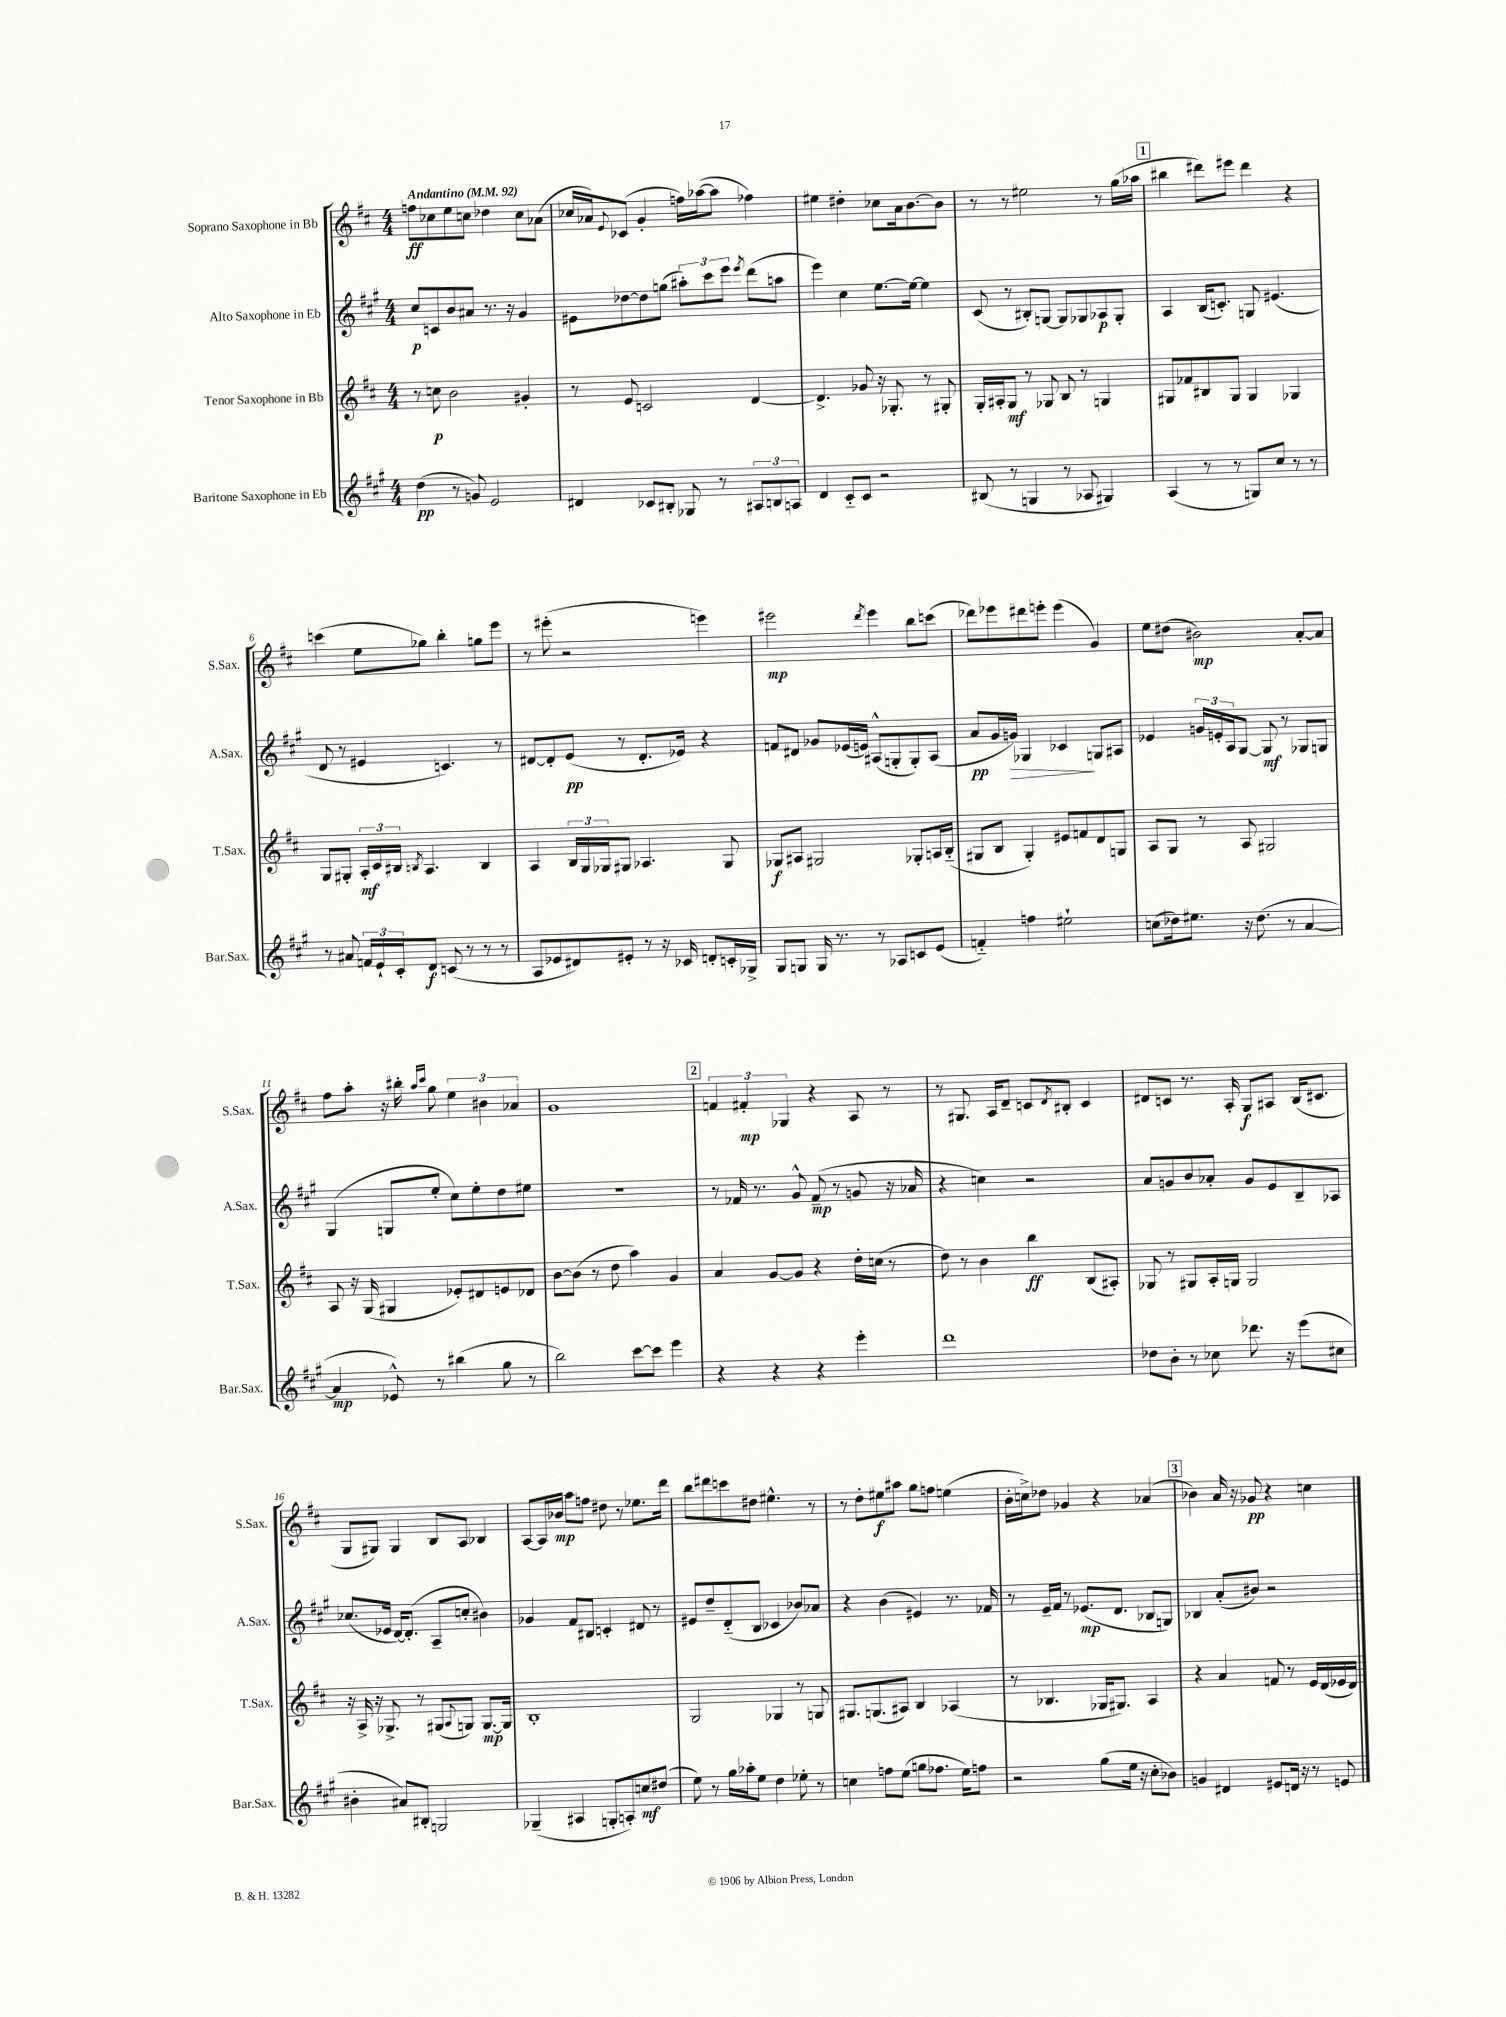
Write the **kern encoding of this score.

**kern	**kern	**kern	**kern
*staff4	*staff3	*staff2	*staff1
*clefG2	*clefG2	*clefG2	*clefG2
*k[f#c#g#]	*k[f#c#]	*k[f#c#g#]	*k[f#c#]
*M4/4	*M4/4	*M4/4	*M4/4
*MM92	*MM92	*MM92	*MM92
(4dd	8r	8cc#	8ff
.	8cc	8c	8cc-
8r	2b	8b	8ee
8g)	.	8a#	8cc
2e	.	8.r	4dd-
.	.	16r	.
.	4g#'	4g#	8cc
.	.	.	(8a-
=	=	=	=
4d#	8r	8e#	16cc-
.	.	.	16a-)
.	.	.	8qqe
.	8e	[8dd-	(8c-
8c-	2c	8dd-]	4g'
8B#'	.	(8gg	.
8G-	.	12aa#')	16ff)
.	.	.	([16aa-
.	.	12ccc#	.
8r	.	.	8aa-]
.	.	12eee	.
.	.	8qeee	.
12A#	[4d	(8ddd	4ff-)
12B	.	.	.
.	.	8aa	.
12A	.	.	.
=	=	=	=
4d	4.d^]	4eee)	4ee#
8c#'~	.	4cc#	4dd#'
8c#	8g-	.	.
2r	16r	[8.ee	8cc-
.	8.G-'	.	.
.	.	.	16a
.	.	16ee_	[8.b
.	8r	4ee]	.
.	8G#'	.	8b]
=	=	=	=
(8B#	16G'	(8c#	8r
.	16A#'	.	.
8r	8G	8r	8r
4G	8r	8B#')	2ee#
.	8G-	[8G	.
8r	8B	8G]	.
8A-	8r	8G-	.
4G#)	4G	8A-	8r
.	.	8G-'	(16gg
.	.	.	16aa-
=	=	=	=
(4A	8G#	4A	4bb#
.	8f-	.	.
8r	8B#	(16B	8ddd#)
.	.	8.c')	.
8r	8G#	.	8eee#
8G)	4G#	8G	4ddd#
8cc#	.	(4.e#	.
8r	4G-	.	4r
8r	.	.	.
=	=	=	=
8r	8G	8d	(4ccc
8a#	8G#'	8r	.
24f	24A'	4e#	8ee
24e`	24c#	.	.
24c#'	24B#	.	.
.	8qB	.	.
8d	4.A	.	8gg-)
(8c	.	4.c)	4bb'
8r	.	.	.
8r	4B	.	8gg
8r	.	8r	8eee
=	=	=	=
8A	4A	[8d#	8r
8e-	.	8d#']	(8eee#'
8d#)	24B	(8e	2r
.	24G	.	.
.	24G-	.	.
8e#'	8G#	8r	.
8r	4.A-	8.d#'	.
16r	.	.	.
16c-	.	16e-)	.
8d'	.	4r	4eee)
16c'	8G#	.	.
16G-^	.	.	.
=	=	=	=
8G#	8G-	8f	2eee#
8G	8A#	8d#	.
16G	2G#	8g-	.
8.r	.	.	.
.	.	(16e-	.
.	.	16e)	.
.	.	.	8qddd
8r	.	(8A#^^	4eee#
8A-	.	8G'	.
8c	8G-'	8G')	8bb
(8e	16A	(8A#	(8ccc
.	(16B'~	.	.
=	=	=	=
4f'~)	8G#	8a	8ddd-)
.	8B	16g#	8eee-
.	.	16g)	.
4ff	4G#')	4G-	8ddd#
.	.	.	8eee'
2ee#`	8e#	4c-	(4eee
.	8f	.	.
.	8d	8G	4g)
.	8G	8A#	.
=	=	=	=
(8cc	8A	4e-	8ee
16dd-)	8G	.	(8dd#
8.ee#	.	.	.
.	8r	24g	2b#)
.	.	24e'	.
.	.	24A	.
16r	8A	[8G#	.
(8.dd-	.	.	.
.	2G#	8G#]	.
8r	.	8r	.
[4a	.	8G-	[8a'
.	.	8G	8a]
=	=	=	=
4a]	8A	(4G#	8ff#
.	16r	.	8aa'
.	(16G	.	.
8e-^^)	4G#	8G	16r
.	.	.	16bb#'
.	.	.	16qqaa
.	.	.	16qqccc#
8r	.	8ee'	8gg
(4bb#	8e-')	8cc#)	6ee
.	8d#	8ee'	.
.	.	.	6b#
8gg#	8e	8dd	.
.	.	.	6a-
8r	8d-	8ee#	.
=	=	=	=
2bb)	[8b	1r	1g
.	(8b]	.	.
.	8r	.	.
.	8dd	.	.
[8ccc#	4aa)	.	.
8ccc#]	.	.	.
4eee	4g	.	.
=	=	=	=
4r	4a	8r	6f
.	.	16f-	.
.	.	.	6f#'
.	.	8.r	.
4r	[8g	.	.
.	.	.	6G-
.	8g]	8g#^^	.
4r	4r	(8f-~	4r
.	.	8r	.
4eee'	16dd'	8g	8A
.	(16cc	.	.
.	8r	16r	8r
.	.	16a-	.
=	=	=	=
1ddd	8dd)	4r	8r
.	8r	.	8.G#
.	4b	4cc)	.
.	.	.	16A
.	.	.	8d~
.	4bb	2r	8c
.	.	.	8qd
.	.	.	8B#'
.	(8B	.	4c
.	8A#')	.	.
=	=	=	=
8dd-	8G-	8a	8d#
8b'	8r	8g	8c
8r	8G#	8b	8.r
8cc-	16A'	8a-'	.
.	16G	.	16A'
8.ddd-	2G	8g	8G
.	.	8e	8A#
16r	.	.	.
(8eee	.	8B~	(16B
.	.	.	8.c#
8cc#	.	8A-	.
=	=	=	=
4b#'	16r	(8.cc-	8G
.	16A^	.	.
.	16r	.	8G#)
.	8.G-^	16e-	.
8a#)	.	[16d)	4G#
.	.	(8.d']	.
8B#'	8r	.	.
2G	(8G#	8A~	8B
.	8qqA	.	.
.	8G)	8cc'	8A
.	[8.G	4b#)	4B-
.	16G]	.	.
=	=	=	=
(4G-~	1B'	4g-	[8A
.	.	.	16A]
.	.	.	16b-
4A#	.	8f#	8aa
.	.	8B#	8ff
8G'	.	4c'	8dd#
8A')	.	.	8r
8cc	.	8d#	8.ee-
(8dd#	.	8r	.
.	.	.	16ddd
=	=	=	=
8ee)	2G	8e#	8bb
8r	.	8dd~	8ddd#
16gg#	.	(8d'~	8ccc
16aa-'	.	.	.
8ee	.	8B	8dd#
4dd	4G-	4c-	4.ee#^^
8ee-'	8r	8b-)	.
8r	8G	8a-	8r
=	=	=	=
4cc	8.G#	4r	8r
.	.	.	8dd'
.	(8.G	.	.
8ff	.	(4b	8ee#
(8ee	8A#)	.	8aa#
8gg	4B	4e#)	8gg
8.ff-	.	.	8ff
.	(4A-	8.r	(4ee
16ee)	.	.	.
8ff	.	.	.
.	.	16f-	.
=	=	=	=
2r	8r	8r	16b'
.	.	.	16cc^)
.	4.B-	16e~	8dd-
.	.	16f#	.
.	.	8r	4g-
.	.	(8.e-	.
(8gg#	16G-	.	4r
.	8.G#)	8.d	.
16ee	.	.	.
16r	.	.	.
8cc#'	4A	8B-	(4a-
8b-)	.	8G)	.
=	=	=	=
4g	4r	4B-	4b-)
4d#	4a	(8a'	16a
.	.	.	16r
.	.	8b#)	8g-
8e#	8f	2r	4r
16d	8r	.	.
16r	.	.	.
8r	16e	.	4cc
.	(16d	.	.
8e	16e-	.	.
.	16d)	.	.
==	==	==	==
*-	*-	*-	*-
